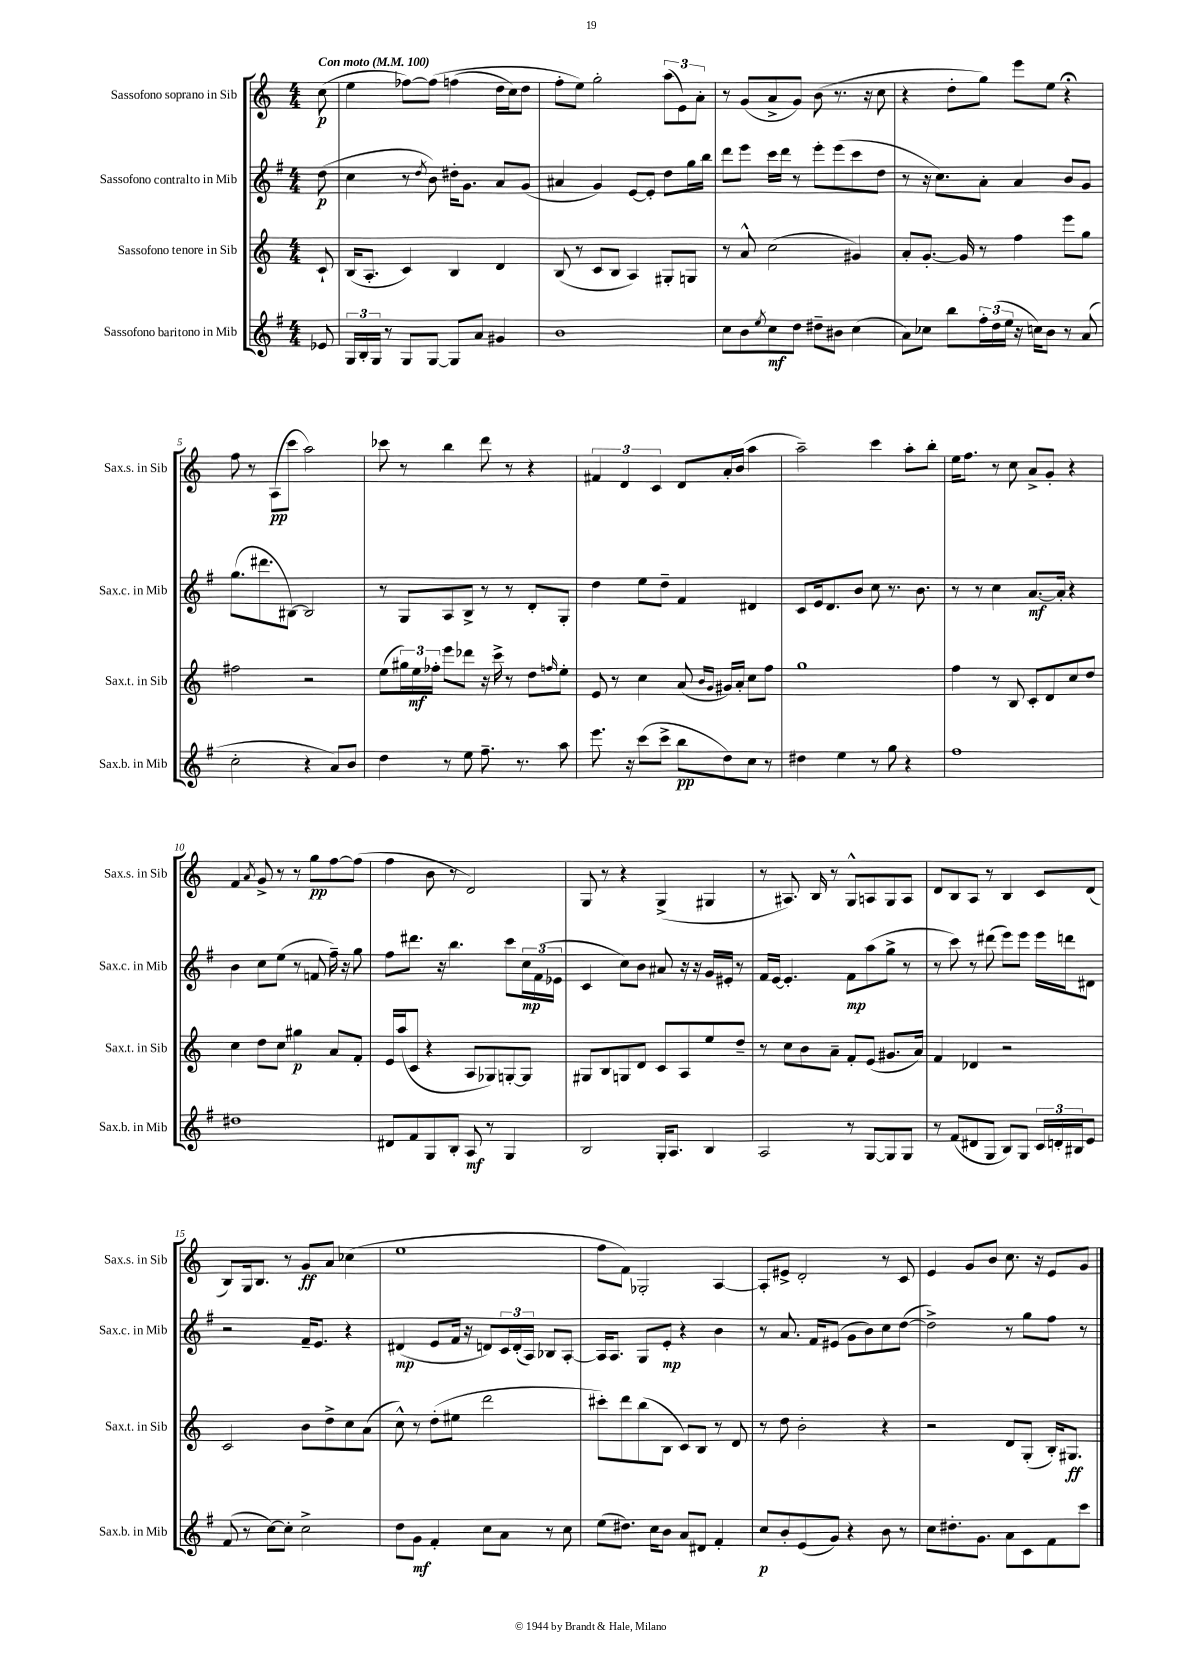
<<
\new StaffGroup <<
\new Staff = "s0" \with { instrumentName = "Sassofono soprano in Sib" shortInstrumentName = "Sax.s. in Sib" } {
    \clef treble \key c \major \numericTimeSignature \time 4/4 \partial 8 \tempo "Con moto" 4 = 100
    c''8\p( |
    e''4 fes''8~) fes''8\( f''4( d''16 c''16) d''8 |
    f''8-. e''8\) g''2-. \tuplet 3/2 { a''8( e'8) a'8-. } |
    r8 g'8( a'8-> g'8) b'8( r8. r16 c''8 |
    r4 d''8-. g''8) e'''8 e''8 r4\fermata |
    f''8 r8 a8\pp( c'''8 a''2) |
    ces'''8 r8 b''4 d'''8 r8 r4 |
    \tuplet 3/2 { fis'4 d'4 c'4 } d'8 a'16-. b'16( a''4 |
    a''2--) c'''4 a''8-. b''8-. |
    e''16 f''8. r8 c''8 a'8-> g'8-. r4 |
    f'4 \acciaccatura { a'8 } g'8-> r8 r8 g''8\pp f''8~ f''8( |
    f''4 b'8 r8 d'2) |
    g8 r8 r4 g4->( gis4 |
    r8 ais8.) b16 r8 g8-^ a8 g8 a8 |
    d'8 b8 a8 r8 b4 c'8 d'8( |
    b8) g16 b8. r8 g'8\ff a'8 ces''4( |
    e''1 |
    f''8 f'8) ges2-. a4~ |
    a8-. eis'8-> d'2-. r8 c'8 |
    e'4 g'8 b'8 c''8. r16 e'8 g'8 \bar "|." |
}
\new Staff = "s1" \with { instrumentName = "Sassofono contralto in Mib" shortInstrumentName = "Sax.c. in Mib" } {
    \clef treble \key g \major \numericTimeSignature \time 4/4 \partial 8
    d''8\p( |
    c''4 r8 \acciaccatura { d''8 } b'8) dis''16-. g'8. a'8 g'8( |
    ais'4 g'4) e'8~ e'8-. d''8 g''16 b''16 |
    d'''8 e'''8 c'''16 d'''16 r8 e'''8-. e'''8( c'''8 d''8 |
    r8 r16 c''8.) a'8-. a'4 b'8 g'8 |
    g''8.( dis'''8. bis8~) bis2 |
    r8 g8 a8 b8-> r8 r8 d'8-. g8-. |
    d''4 e''8 d''8-- fis'4 dis'4 |
    c'8 e'16 d'8. b'8 c''8 r8. b'8. |
    r8 r8 c''4 a'8.~\mf a'16-. r4 |
    b'4 c''8 e''8( r8 f'8 fis''16--) r16 g''8 |
    fis''8 dis'''8. r16 b''4. c'''8 \tuplet 3/2 { c''16\mp fis'16( ees'16 } |
    c'4 c''8) b'8 ais'8 r16 r16 g'16 eis'16-. r8 |
    fis'16 e'16~ e'4.-. fis'8\mp a''8( g''8-> r8 |
    r8 c'''8) r8 dis'''8( e'''8) e'''8 e'''16 d'''16 dis'8 |
    r2 fis'16-- e'8. r4 |
    dis'4\mp( e'8 fis'16 r16 d'8) \tuplet 3/2 { c'16 d'16-.( a16) } bes8 a8~-. |
    a16 a8. g8 e'8-.\mp r4 b'4 |
    r8 a'8. fis'16 eis'8( g'8 b'8) c''8 d''8~( |
    d''2->) r8 g''8 fis''8 r8 \bar "|." |
}
\new Staff = "s2" \with { instrumentName = "Sassofono tenore in Sib" shortInstrumentName = "Sax.t. in Sib" } {
    \clef treble \key c \major \numericTimeSignature \time 4/4 \partial 8
    c'8-! |
    b16( a8.-. c'4) b4 d'4 |
    b8( r8 c'8 b8 a4) gis8-. g8 |
    r8 a'8-^ c''2( gis'4) |
    a'8-. g'8.~-. g'16 r8 f''4 e'''8 g''8 |
    fis''2 r2 |
    e''8( \tuplet 3/2 { gis''16) e''16\mf fes''16-. } e'''8 des'''8 r16 c'''16-> r8 d''8 \grace { f''16 } e''8-. |
    e'8 r8 c''4 a'8( \grace { b'16 g'16 } gis'16) a'16-. c''8 f''8 |
    g''1 |
    f''4 r8 b8 c'8-. d'8 c''8 d''8 |
    c''4 d''8 c''8 gis''4\p a'8 f'8-. |
    e'16 a''16( c'8 r4 a8 ges8) g8~-. g8 |
    gis8 b8 g8 d'8 c'8 a8 e''8 d''8-- |
    r8 c''8 b'8 a'8-- f'8-. e'8( gis'8. a'16) |
    f'4 des'4 r2 |
    c'2 b'8 d''8-> c''8 a'8( |
    c''8-^) r8 d''8-.( eis''8 d'''2 |
    cis'''8-.) d'''8 b''8( b8 c'8) b8 r8 d'8 |
    r8 d''8 b'2-. r4 |
    r2 d'8 g8-.( b16-.) gis8.\ff \bar "|." |
}
\new Staff = "s3" \with { instrumentName = "Sassofono baritono in Mib" shortInstrumentName = "Sax.b. in Mib" } {
    \clef treble \key g \major \numericTimeSignature \time 4/4 \partial 8
    ees'8 |
    \tuplet 3/2 { g16 b16-. g16 } r8 g8 g8~ g8 a'8 gis'4 |
    b'1 |
    c''8 b'8 \acciaccatura { e''8 } c''8\mf d''8 dis''8-- bis'8 c''4( |
    a'8) ces''8 b''8 \tuplet 3/2 { fis''16-. d''16( e''16 } r16 c''16) b'8 r8 a'8( |
    c''2-. r4 a'8) b'8 |
    d''4 r8 e''8 fis''8.-- r8. a''8 |
    e'''8. r16 c'''8( c'''8-> b''8\pp d''8) c''8 r8 |
    dis''4 e''4 r8 g''8 r4 |
    fis''1 |
    dis''1 |
    dis'8 fis'8 g8 b8-. a8\mf r8 g4 |
    b2 g16-. a8. b4 |
    a2 r8 g8~ g8 g8 |
    r8 fis'8( dis'8 g8 b8) g8 \tuplet 3/2 { c'16 d'16-. bis16 } e'8 |
    fis'8( r8 c''8~) c''8-. c''2-> |
    d''8 g'8\mf fis'4-. c''8 a'8 r8 c''8 |
    e''8( dis''8.) c''16 b'8 a'8 dis'8 fis'4-. |
    c''8\p b'8-. e'8( g'8) r4 b'8 r8 |
    c''8 dis''8.-. g'8. a'8 c'8 fis'8 c'''8 \bar "|." |
}
>>
>>
